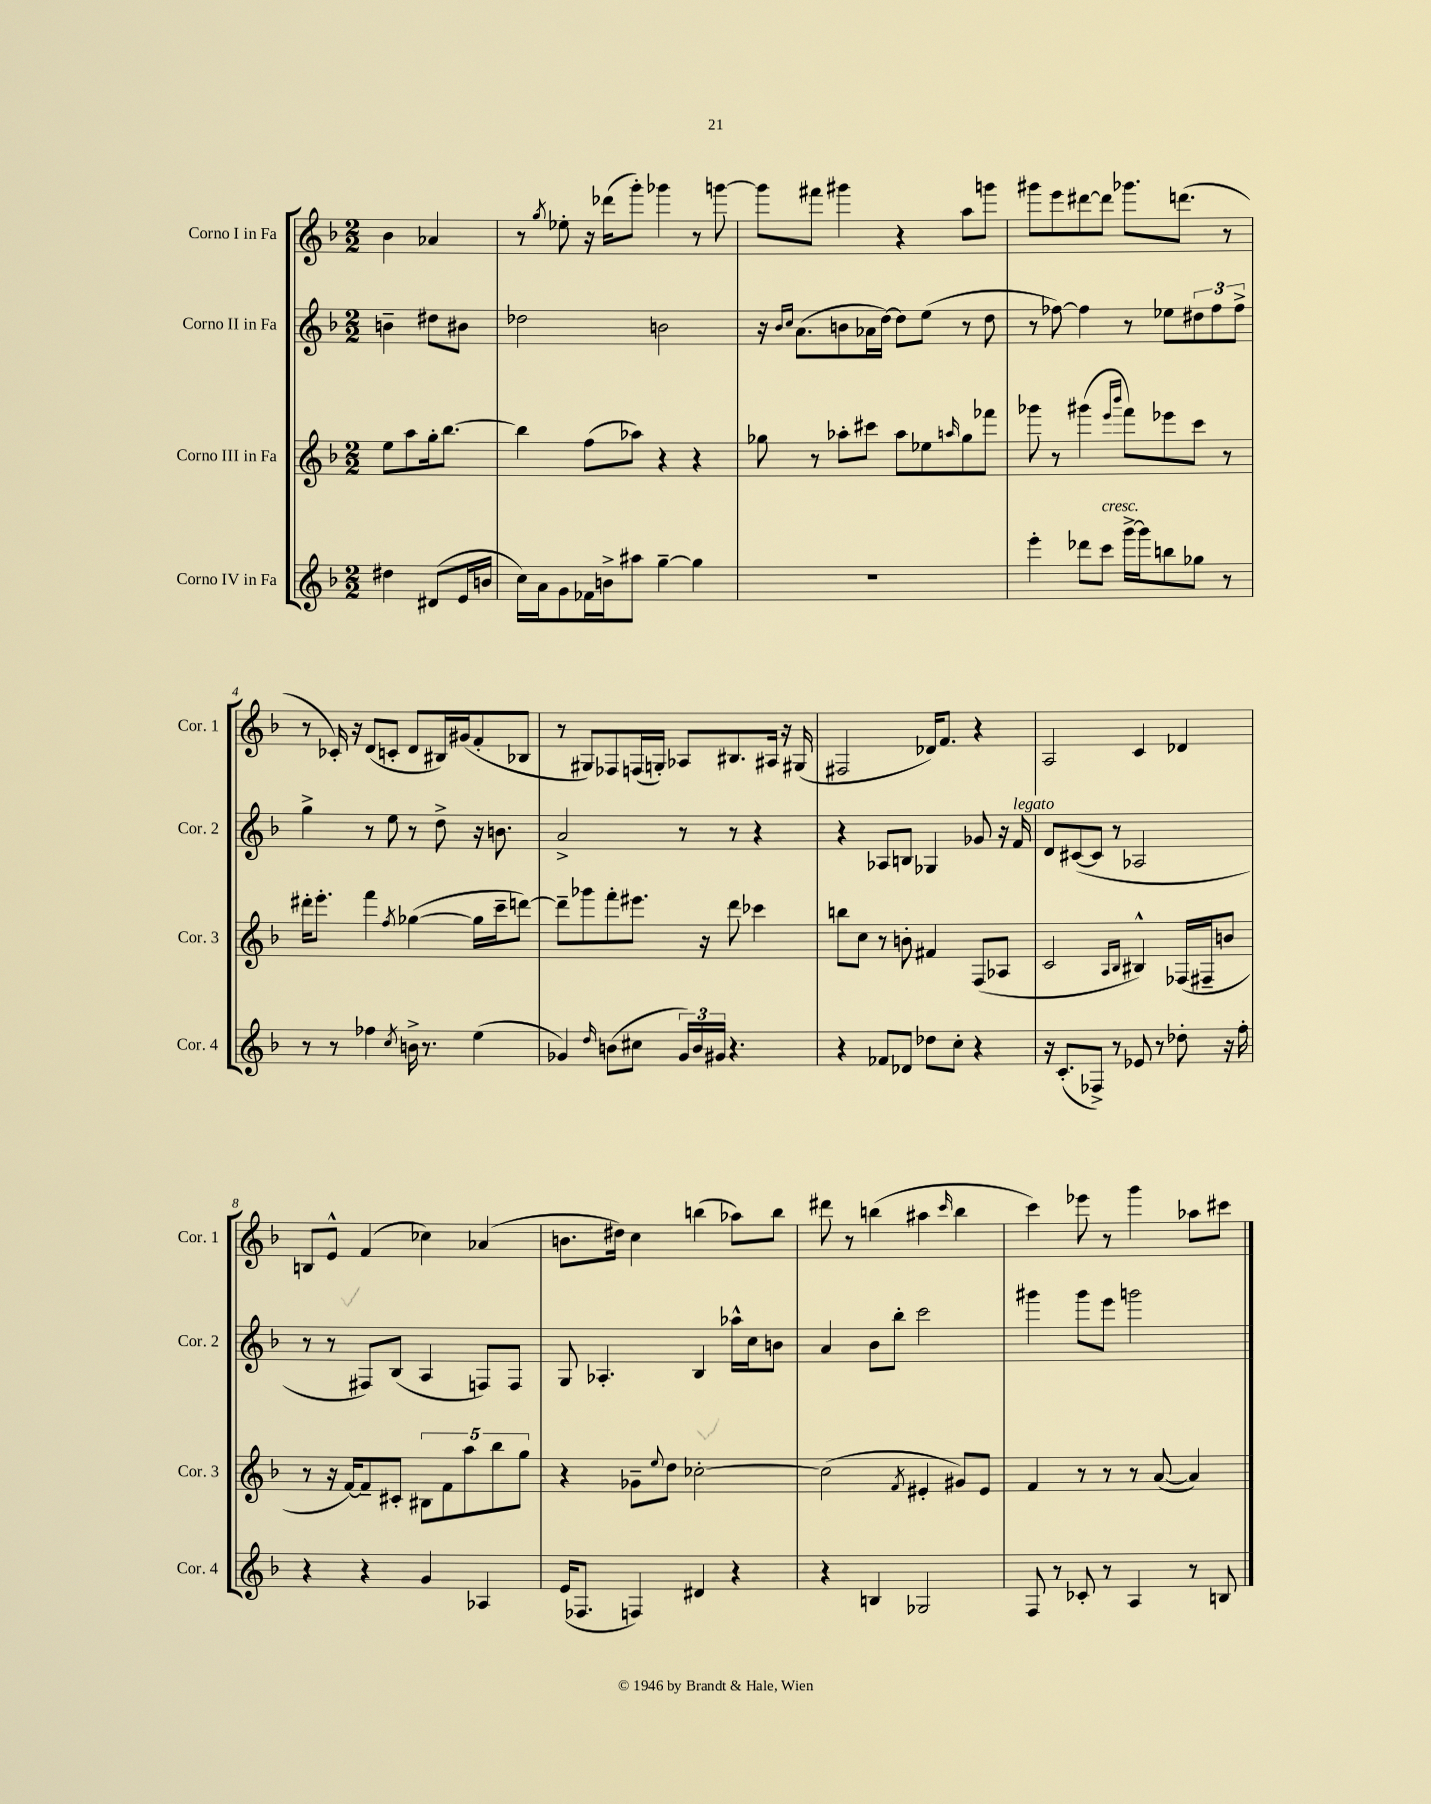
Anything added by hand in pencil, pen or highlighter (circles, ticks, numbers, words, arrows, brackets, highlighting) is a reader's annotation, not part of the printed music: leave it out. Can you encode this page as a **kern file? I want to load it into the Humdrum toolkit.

**kern	**kern	**kern	**kern
*staff4	*staff3	*staff2	*staff1
*clefG2	*clefG2	*clefG2	*clefG2
*k[b-]	*k[b-]	*k[b-]	*k[b-]
*M2/2	*M2/2	*M2/2	*M2/2
4dd#	8ee	4b~	4b-
.	8aa	.	.
(8d#	16gg'	8dd#	4a-
.	[8.bb-	.	.
16e	.	8b#	.
16b	.	.	.
=	=	=	=
16cc)	4bb-]	2dd-	8r
16a	.	.	.
.	.	.	8qgg
8g	.	.	8ee-'
16f-	(8ff	.	16r
16b^	.	.	(16ddd-
8aa#	8aa-)	.	8ggg')
[4gg~	4r	2b	4ggg-
4gg]	4r	.	8r
.	.	.	[8ggg
=	=	=	=
1r	8gg-	16r	8ggg]
.	.	16qqb-	.
.	.	16qqcc	.
.	.	(8.a	.
.	8r	.	8fff#
.	8aa-'	8b	4ggg#
.	8ccc#	16a-	.
.	.	[16dd)	.
.	8aa-	8dd]	4r
.	8ee-	(8ee	.
.	16qqaa	.	.
.	8gg-	8r	8aa
.	8fff-	8dd	8ggg
=	=	=	=
4eee'	8ggg-	8r	8ggg#
.	8r	[8ff-)	8eee
8ddd-	(4ggg#	4ff-]	[8ddd#
8ccc	.	.	8ddd#]
.	16qqeee	.	.
.	16qqbbb-	.	.
[16ggg^	8fff)	8r	8.ggg-
16ggg]	.	.	.
8bb	8eee-	8ee-	.
.	.	.	(8.ddd
8gg-	8ccc	12dd#	.
.	.	12ff-	.
8r	8r	.	8r
.	.	12ff-^	.
=	=	=	=
8r	16ddd#'	4gg^	8r
.	8.eee'	.	.
8r	.	.	16c-')
.	.	.	16r
4ff-	4fff	8r	(8d
.	.	8ee	8c'
8qcc	8qff	.	.
16b^	([4gg-	8r	8d
8.r	.	.	.
.	.	8dd^	16B#)
.	.	.	(16g#
(4ee	16gg-]	16r	8f'
.	16ccc~	8.b	.
.	[8ddd)	.	8B-
=	=	=	=
4g-)	8ddd~]	2a^	8r
.	8ggg-	.	8G#)
16qqdd	.	.	.
(8b	8fff'	.	8F-
8cc#	8.eee#	.	(16F
.	.	.	16G')
24g-)	.	8r	8A-
24b	.	.	.
.	16r	.	.
24g#	.	.	.
4.r	8ddd	8r	8.B#
.	4ccc-	4r	.
.	.	.	16A#
.	.	.	16r
.	.	.	(16G#
=	=	=	=
4r	8bb	4r	2F#
.	8cc	.	.
8f-	8r	8A-	.
8d-	8b'	8B	.
8dd-	4f#	4G-	16d-)
.	.	.	8.f
8cc'	.	.	.
4r	(8F	8g-	4r
.	8A-	16r	.
.	.	16f	.
=	=	=	=
16r	2c	8d	2A
(8.c'	.	.	.
.	.	([8c#	.
8F-^)	.	8c#]	.
8r	.	8r	.
.	16qqA	.	.
.	16qqB-	.	.
8e-	4B#^^)	2A-	4c
8r	.	.	.
8dd-'	(16F-	.	4d-
.	16F#~	.	.
16r	8b	.	.
16ff'	.	.	.
=	=	=	=
4r	8r	8r	8B
.	16r	8r	8e^^
.	[16f)	.	.
4r	8f~]	8F#)	(4f
.	8c#'	(8B-	.
4g	10B#	4A	4cc-)
.	10f	.	.
.	10aa	.	.
4A-	.	8F)	(4a-
.	10bb-	.	.
.	.	8F	.
.	10gg	.	.
=	=	=	=
(16e	4r	8G	8.b
8.F-	.	.	.
.	.	4.A-'	.
.	.	.	16dd#)
4F)	8g-~	.	4cc
.	8qqee	.	.
.	8dd	.	.
4d#	[2cc-'	4B-	(4bb
4r	.	16aa-^^	8aa-)
.	.	16cc	.
.	.	8b	8bb
=	=	=	=
4r	(2cc-]	4a	8ddd#
.	.	.	8r
4B	.	8b-	(4bb
.	.	8bb-'	.
.	8qf	.	.
2G-	4e#'	2ccc	4aa#
.	.	.	16qqccc
.	8g#)	.	4bb
.	8e#	.	.
=	=	=	=
8F	4f	4ggg#	4ccc)
8r	.	.	.
8c-'	8r	8ggg#	8eee-
8r	8r	8eee	8r
4A	8r	2ggg	4ggg
.	([8a	.	.
8r	4a])	.	8aa-
8B	.	.	8ccc#
==	==	==	==
*-	*-	*-	*-
